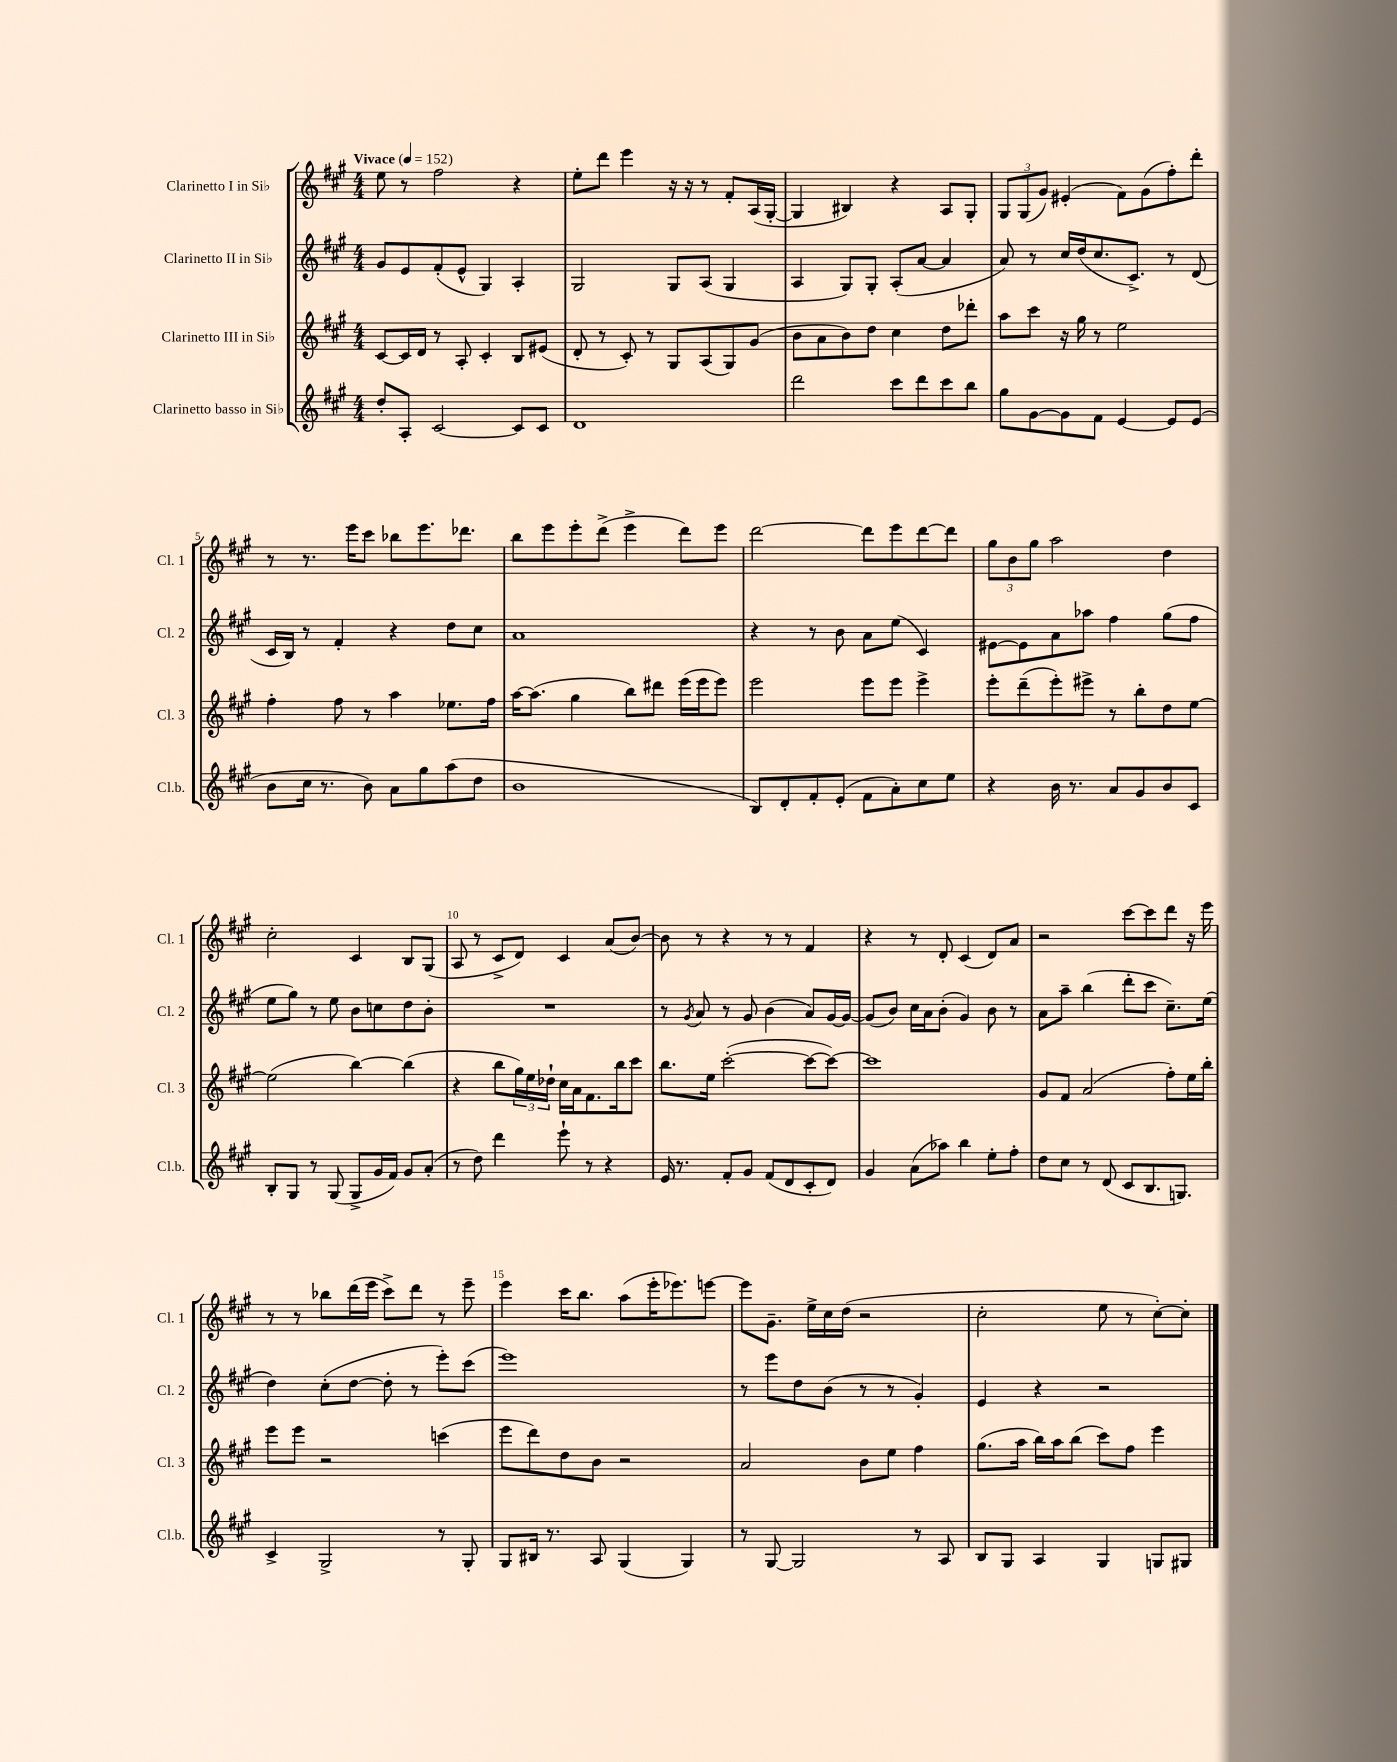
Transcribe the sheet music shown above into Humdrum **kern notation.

**kern	**kern	**kern	**kern
*staff4	*staff3	*staff2	*staff1
*clefG2	*clefG2	*clefG2	*clefG2
*k[f#c#g#]	*k[f#c#g#]	*k[f#c#g#]	*k[f#c#g#]
*M4/4	*M4/4	*M4/4	*M4/4
*MM152	*MM152	*MM152	*MM152
8dd'	[8c#	8g#	8ee
8A'	16c#]	8e	8r
.	16d	.	.
[2c#	8r	(8f#'	2ff#
.	8A'	8e^^	.
.	4c#'	4G#)	.
8c#]	8B	4A'	4r
8c#	(8e#	.	.
=	=	=	=
1d	8d'	2G#	8ee'
.	8r	.	8ddd
.	8c#')	.	4eee
.	8r	.	.
.	8G#	8G#	16r
.	.	.	16r
.	(8A	(8A	8r
.	8G#)	4G#	8f#'
.	(8g#	.	(16A
.	.	.	[16G#'
=	=	=	=
2ddd	8b	4A	4G#]
.	8a	.	.
.	8b)	8G#)	4B#)
.	8dd	8G#'	.
8ccc#	4cc#	(8A'	4r
8ddd	.	[8a	.
8ccc#	8dd	4a]	8A
8bb	8ddd-'	.	8G#'
=	=	=	=
8gg#	8aa	8a)	12G#
.	.	.	(12G#
[8g#	8ccc#	8r	.
.	.	.	12g#)
8g#]	16r	16cc#	(4e#'
.	16gg#	(16dd	.
8f#	8r	8.cc#	.
[4e	2ee	.	8f#)
.	.	8.c#^)	.
.	.	.	(8g#
8e]	.	8r	8ff#')
(8e	.	(8d	8ddd'
=	=	=	=
8b	4ff#'	16c#	8r
.	.	16B)	.
16cc#	.	8r	8.r
8.r	.	.	.
.	8ff#	4f#'	.
.	.	.	16eee
8b)	8r	.	8ccc#
8a	4aa	4r	8bb-
8gg#	.	.	8.eee
(8aa	8.ee-	8dd	.
.	.	.	8.ddd-
8dd	.	8cc#	.
.	16ff#	.	.
=	=	=	=
1b	[16aa	1a	8bb
.	(8.aa]	.	.
.	.	.	8eee
.	4gg#	.	8eee'
.	.	.	(8ddd^
.	8bb)	.	4eee^
.	8ddd#	.	.
.	(16eee	.	8ddd)
.	16eee	.	.
.	8eee)	.	8eee
=	=	=	=
8B)	2eee	4r	[2ddd
8d'	.	.	.
8f#'	.	8r	.
(8e'	.	8b	.
8f#	8eee	8a	8ddd]
8a')	8eee	(8ee	8eee
8cc#	4eee^	4c#)	[8ddd
8ee	.	.	8ddd]
=	=	=	=
4r	8eee'	[8e#	12gg#
.	.	.	12b
.	(8ddd~	8e#]	.
.	.	.	12gg#
16b	8eee')	8a	2aa
8.r	.	.	.
.	8eee#^	8aa-	.
8a	8r	4ff#	.
8g#	8bb'	.	.
8b	8dd	(8gg#	4dd
8c#	[8ee	8ff#	.
=	=	=	=
8B'	(2ee]	8ee	2cc#'
8G#	.	8gg#)	.
8r	.	8r	.
(8G#	.	8ee	.
8G#^	[4bb)	8b	4c#
16g#	.	8cc	.
16f#)	.	.	.
8g#	(4bb]	8dd	8B
(8a'	.	8b'	(8G#
=	=	=	=
8r	4r	1r	8A
8dd)	.	.	8r
4ddd	8bb	.	8c#^
.	24gg#)	.	8d)
.	24ee	.	.
.	24dd-`	.	.
8eee`	16cc#	.	4c#
.	16a	.	.
8r	8.f#	.	.
4r	.	.	(8a
.	16bb	.	.
.	8ccc#	.	[8b)
=	=	=	=
16e	8.bb	8r	8b]
8.r	.	.	.
.	.	8qg#	.
.	.	8a	8r
.	16ee	.	.
8f#'	([2ccc#'	8r	4r
8g#	.	8g#	.
(8f#	.	(4b	8r
8d	.	.	8r
8c#'	8ccc#_	8a)	4f#
8d)	8ccc#_)	[16g#	.
.	.	16g#_	.
=	=	=	=
4g#	1ccc#]	(8g#]	4r
.	.	8b)	.
(8a	.	16cc#	8r
.	.	16a	.
8aa-)	.	(8b'	8d'
4bb	.	4g#)	(4c#
8ee'	.	8b	8d)
8ff#'	.	8r	8a
=	=	=	=
8dd	8g#	8a	2r
8cc#	8f#	8aa~	.
8r	(2a	(4bb	.
(8d	.	.	.
8c#	.	8ddd'	[8ccc#
8.B	.	8ccc#	8ccc#]
.	8ff#')	8.cc#~)	8ddd
8.G)	.	.	.
.	16ee	.	16r
.	16bb'	(16ee	16eee
=	=	=	=
4c#^	8eee	4dd)	8r
.	8eee	.	8r
2G#^	2r	(8cc#'	8bb-
.	.	[8dd	(16ddd
.	.	.	16eee
.	.	8dd']	8ccc#^)
.	.	8r	8ddd
8r	(4ccc	8eee')	8r
8G#'	.	(8ccc#	8eee~
=	=	=	=
8G#	8eee	1eee)	4eee
16B#	8ddd)	.	.
8.r	.	.	.
.	8dd	.	16ccc#
.	.	.	8.bb
8A	8b	.	.
(4G#	2r	.	(8aa
.	.	.	16eee'
.	.	.	8.eee-)
4G#)	.	.	.
.	.	.	[8eee
=	=	=	=
8r	2a	8r	8eee]
[8G#	.	8eee	8.g#~
2G#]	.	8dd	.
.	.	.	16ee^
.	.	(8b	16cc#
.	.	.	(16dd
.	8b	8r	2r
.	8ee	8r	.
8r	4ff#	4g#')	.
8A	.	.	.
=	=	=	=
8B	(8.gg#	4e	2cc#'
8G#	.	.	.
.	16aa	.	.
4A	16bb)	4r	.
.	16aa	.	.
.	(8bb	.	.
4G#	8ccc#)	2r	8ee
.	8ff#	.	8r
8G	4eee	.	[8cc#')
8G#	.	.	8cc#']
==	==	==	==
*-	*-	*-	*-
